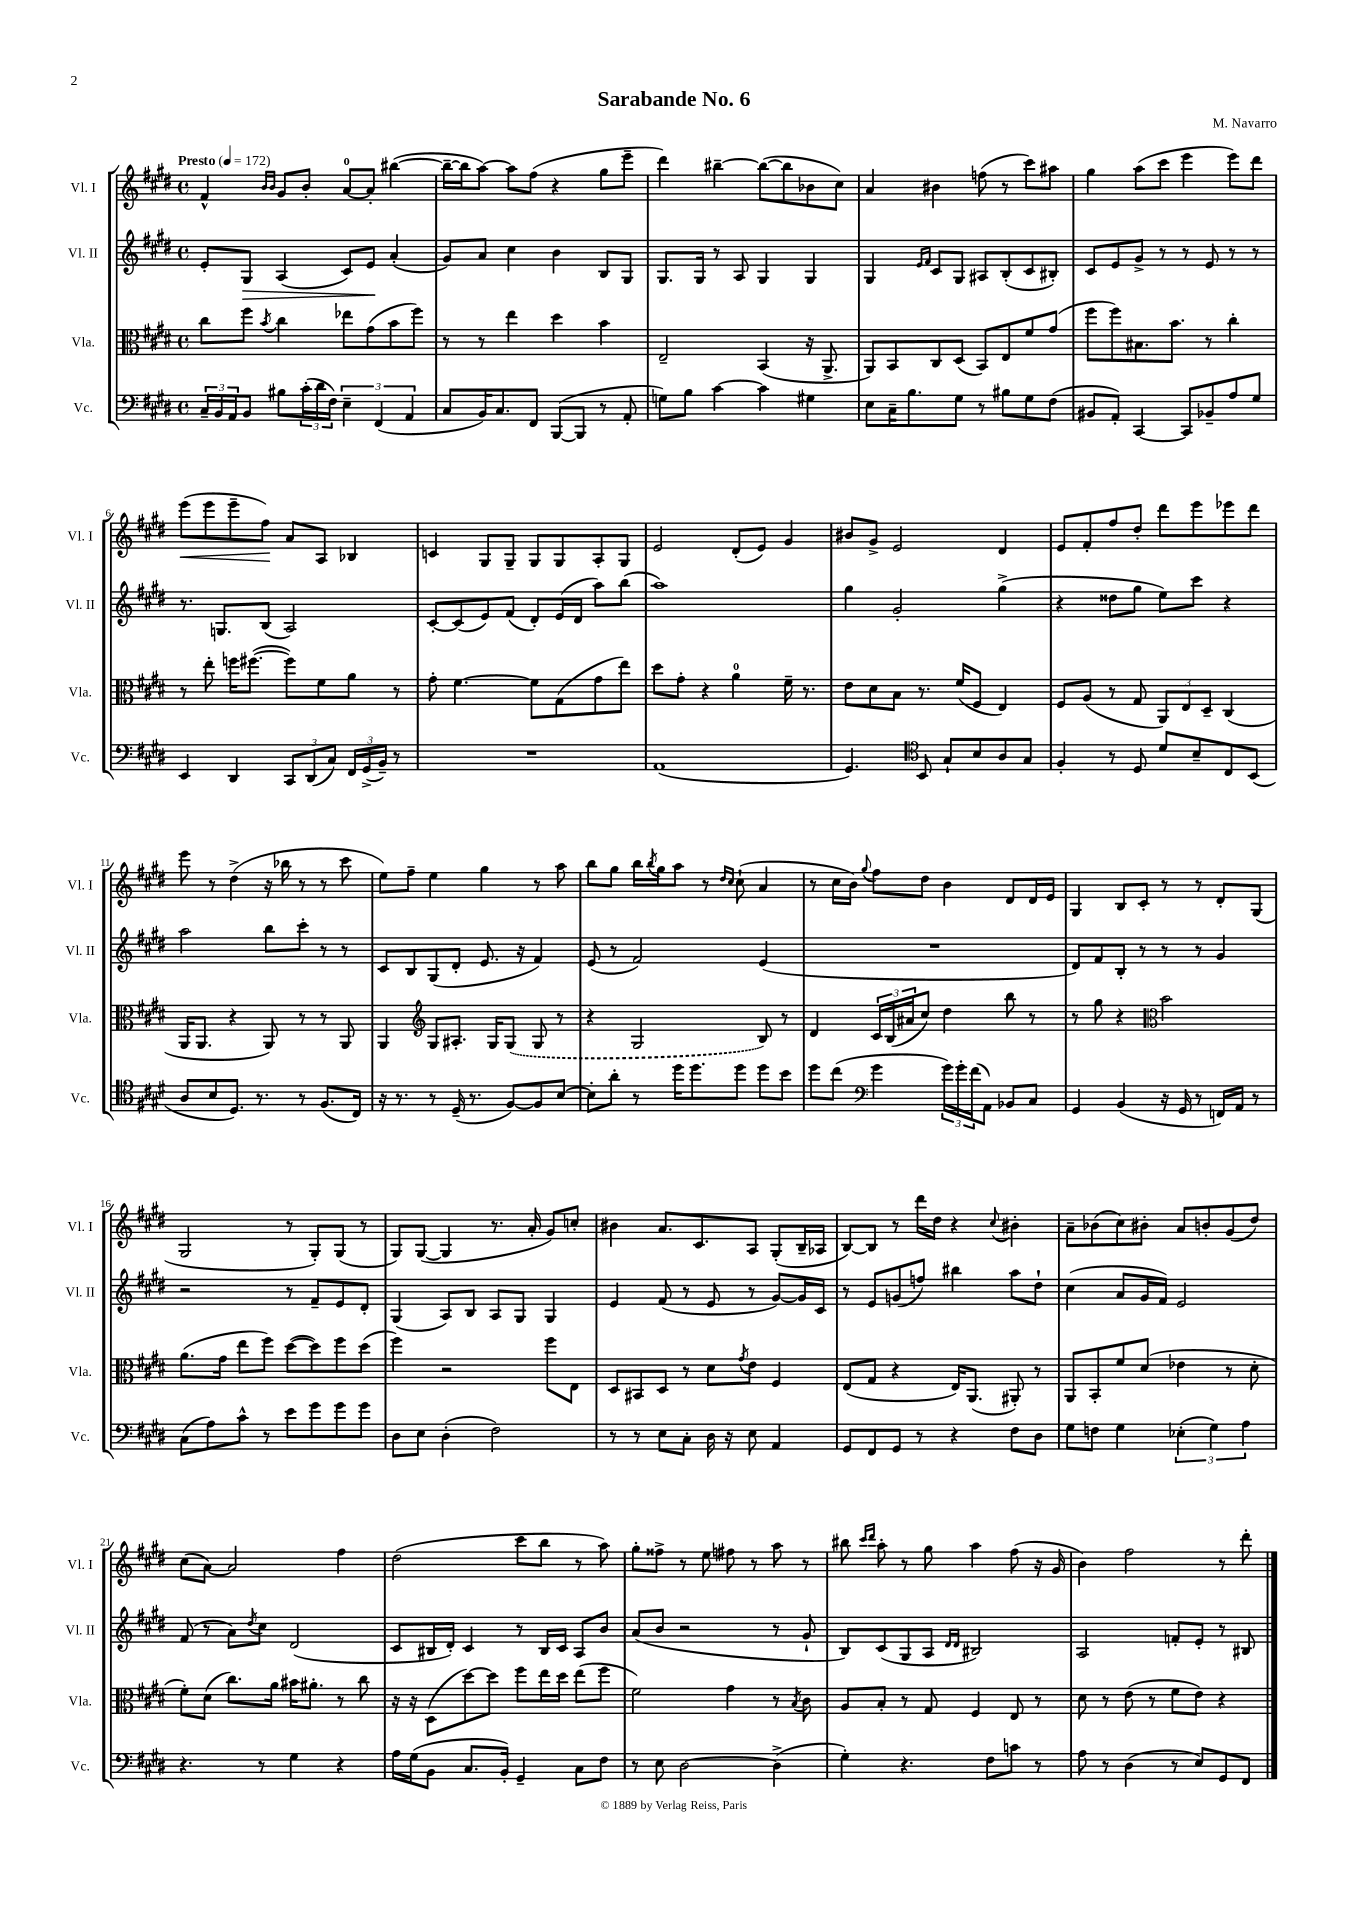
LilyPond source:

\header { title = "Sarabande No. 6" composer = "M. Navarro" }
<<
\new StaffGroup <<
\new Staff = "s0" \with { instrumentName = "Vl. I" shortInstrumentName = "Vl. I" } {
    \clef treble \key e \major \defaultTimeSignature \time 4/4 \tempo "Presto" 4 = 172
    fis'4-^ \grace { b'16 b'16 } gis'8 b'8-. a'8-0~ a'8-. bis''4~( |
    bis''16~-- bis''16 a''8~) a''8 fis''8( r4 gis''8 e'''8-- |
    dis'''4) bis''4~-- bis''8~( bis''8 bes'8 cis''8) |
    a'4 bis'4 f''8( r8 cis'''8) ais''8 |
    gis''4 a''8( cis'''8 e'''4 e'''8) dis'''8 |
    e'''8\<( e'''8 e'''8-- fis''8\!) a'8 a8 bes4 |
    c'4 gis8 gis8-- gis8 gis8 a8-. gis8 |
    e'2 dis'8-.( e'8) gis'4 |
    bis'8 gis'8-> e'2 dis'4 |
    e'8 fis'8-. fis''8 dis''8-. dis'''8 e'''8 ees'''8 dis'''8 |
    e'''8 r8 dis''4->( r16 bes''16 r8 r8 cis'''8 |
    e''8) fis''8-- e''4 gis''4 r8 a''8 |
    b''8 gis''8 b''16 \acciaccatura { b''8 } gis''16 a''8 r8 \grace { dis''16 cis''16 } cis''8-!( a'4 |
    r8 cis''16 b'16) \appoggiatura { gis''8 } fis''8 dis''8 b'4 dis'8 dis'16 e'16 |
    gis4 b8 cis'8-. r8 r8 dis'8-. gis8( |
    gis2 r8 gis8-.) gis8( r8 |
    gis8) gis8~( gis4 r8. a'16-. gis'8) c''8-. |
    bis'4 a'8. cis'8. a8 gis8-.( b16-- aes16 |
    b8~) b8 r8 dis'''16 dis''16 r4 \appoggiatura { cis''8 } bis'4-. |
    a'8-- bes'8( cis''8) bis'8-. a'8 b'8-. gis'8( dis''8) |
    cis''8( a'8~) a'2 fis''4 |
    dis''2( cis'''8 b''8 r8 a''8) |
    gis''8-. fisis''8-> r8 e''8 fis''8 r8 a''8 r8 |
    bis''8 \grace { cis'''16 dis'''16 } a''8-. r8 gis''8 a''4 fis''8( r16 gis'16 |
    b'4) fis''2 r8 dis'''8-. \bar "|." |
}
\new Staff = "s1" \with { instrumentName = "Vl. II" shortInstrumentName = "Vl. II" } {
    \clef treble \key e \major \defaultTimeSignature \time 4/4
    e'8-. gis8\> a4( cis'8) e'8\! a'4-.( |
    gis'8) a'8 cis''4 b'4 b8 gis8 |
    gis8. gis16 r8 a8 gis4 gis4 |
    gis4 \grace { e'16 fis'16 } cis'8 gis8 ais8 b8-.( cis'8 bis8-.) |
    cis'8 e'8 gis'8-> r8 r8 e'8 r8 r8 |
    r8. g8. b8( a2) |
    cis'8~-. cis'8( e'8) fis'8( dis'8-.) e'16( dis'16 a''8) b''8( |
    a''1) |
    gis''4 gis'2-. gis''4->( |
    r4 disis''8 gis''8 e''8) cis'''8 r4 |
    a''2 b''8 cis'''8-. r8 r8 |
    cis'8 b8 gis8( dis'8-. e'8. r16 fis'4) |
    e'8( r8 fis'2) e'4( |
    R1 |
    dis'8) fis'8 b8-. r8 r8 r8 gis'4 |
    r2 r8 fis'8-- e'8 dis'8-. |
    gis4( a8) b8 a8 gis8 gis4 |
    e'4 fis'8( r8 e'8 r8 gis'8~) gis'16 cis'16 |
    r8 e'8 g'8( f''8) bis''4 a''8 dis''8-! |
    cis''4( a'8 gis'16 fis'16) e'2 |
    fis'8( r8 a'8) \acciaccatura { dis''8 } cis''8 dis'2( |
    cis'8 bis16 dis'16-.) cis'4 r8 bis16 cis'16 a8 b'8 |
    a'8( b'8 r2 r8 gis'8-! |
    b8) cis'8( gis8 a8 \grace { dis'16 dis'16 } bis2) |
    a2 f'8-. e'8-. r8 bis8 \bar "|." |
}
\new Staff = "s2" \with { instrumentName = "Vla." shortInstrumentName = "Vla." } {
    \clef alto \key e \major \defaultTimeSignature \time 4/4
    cis''8 fis''8 \acciaccatura { b'8 } cis''4 ees''8 gis'8( b'8 fis''8) |
    r8 r8 e''4 dis''4 b'4 |
    e2-- b,4( r16 a,8.-> |
    a,8) b,8 cis8 dis8( b,8) e8 fis'8 gis'8( |
    fis''8 fis''8) bis8. b'8. r8 cis''4-. |
    r8 e''8-. f''16 fis''8.~( fis''8) fis'8 a'8 r8 |
    gis'8-. fis'4.~ fis'8 gis8( gis'8 e''8) |
    dis''8 gis'8-. r4 a'4-0 fis'16-- r8. |
    e'8 dis'8 b8 r8. fis'16( fis8 e4) |
    fis8 a8( r8 gis8 \tuplet 3/2 { a,8) e8 dis8-- } cis4( |
    a,16 a,8. r4 a,8) r8 r8 a,8 |
    a,4 \clef treble gis8 ais8.-. gis16 \once \slurDashed gis8( gis8 r8 |
    r4 gis2 b8) r8 |
    dis'4 \tuplet 3/2 { cis'16 b16( ais'16 } cis''8) dis''4 b''8 r8 |
    r8 gis''8 r4 \clef alto b'2 |
    a'8.( gis'16 e''8 fis''8) dis''8~( dis''8) fis''8 dis''8( |
    fis''4) r2 fis''8 e8 |
    dis8 bis,8 dis8 r8 dis'8 \acciaccatura { gis'8 } e'8 fis4 |
    e8( gis8 r4 e16) a,8.( ais,8-.) r8 |
    a,8 b,8-. fis'8 dis'8( ees'4 r8 dis'8-. |
    fis'8-.) dis'8( cis''8.) a'16 bis'16 ais'8.-. r8 cis''8 |
    r16 r16 dis8( dis''8~) dis''8 fis''8 e''16 dis''16 e''8( fis''8 |
    fis'2) gis'4 r8 \acciaccatura { b8 } cis'8 |
    a8 b8-. r8 gis8 fis4 e8 r8 |
    dis'8 r8 e'8( r8 fis'8 e'8) r4 \bar "|." |
}
\new Staff = "s3" \with { instrumentName = "Vc." shortInstrumentName = "Vc." } {
    \clef bass \key e \major \defaultTimeSignature \time 4/4
    \tuplet 3/2 { cis16-- b,16 a,16 } b,8 bis8 \tuplet 3/2 { cis'16-.( dis'16 fis16) } \tuplet 3/2 { e4-- fis,4( a,4 } |
    cis8 b,16) cis8. fis,8 b,,8~( b,,8 r8 a,8-. |
    g8) b8 cis'4~ cis'4 gis4 |
    e8 cis16-- b8. gis8 r8 bis8 gis8 fis8( |
    bis,8 a,8-.) cis,4~ cis,8 bes,8-- a8 gis8 |
    e,4 dis,4 \tuplet 3/2 { cis,8 dis,8( cis8) } \tuplet 3/2 { fis,16 gis,16->( b,16--) } r8 |
    R1 |
    a,1( |
    gis,4.) \clef tenor b,8 gis8-! b8 a8 gis8 |
    fis4-. r8 dis8 dis'8 b8-- cis8 b,8( |
    a8 b8 dis8.) r8. r8 fis8.( cis16) |
    r16 r8. r8 dis16--( r8. fis8~) fis8 b8~ |
    b8-. a'8-. r8 dis''16 dis''8. dis''8 dis''8 b'8 |
    dis''8 cis''8( \clef bass gis'4 \tuplet 3/2 { gis'16) gis'16-. fis'16( } a,8) bes,8 cis8 |
    gis,4 b,4( r16 gis,16 r8 f,16) a,16 r8 |
    cis8( a8) cis'8-^ r8 e'8 gis'8 gis'8 gis'8 |
    dis8 e8 dis4-.( fis2) |
    r8 r8 e8 cis8-. dis16 r16 e8 a,4 |
    gis,8 fis,8 gis,8 r8 r4 fis8 dis8 |
    gis8 f8 gis4 \tuplet 3/2 { ees4-.( gis4) a4 } |
    r4. r8 gis4 r4 |
    a16 gis16( b,8 cis8. b,16-.) gis,4-- cis8 fis8 |
    r8 e8 dis2~ dis4->( |
    gis4-.) r4. fis8 c'8 r8 |
    a8 r8 dis4( r8 e8) gis,8 fis,8 \bar "|." |
}
>>
>>
